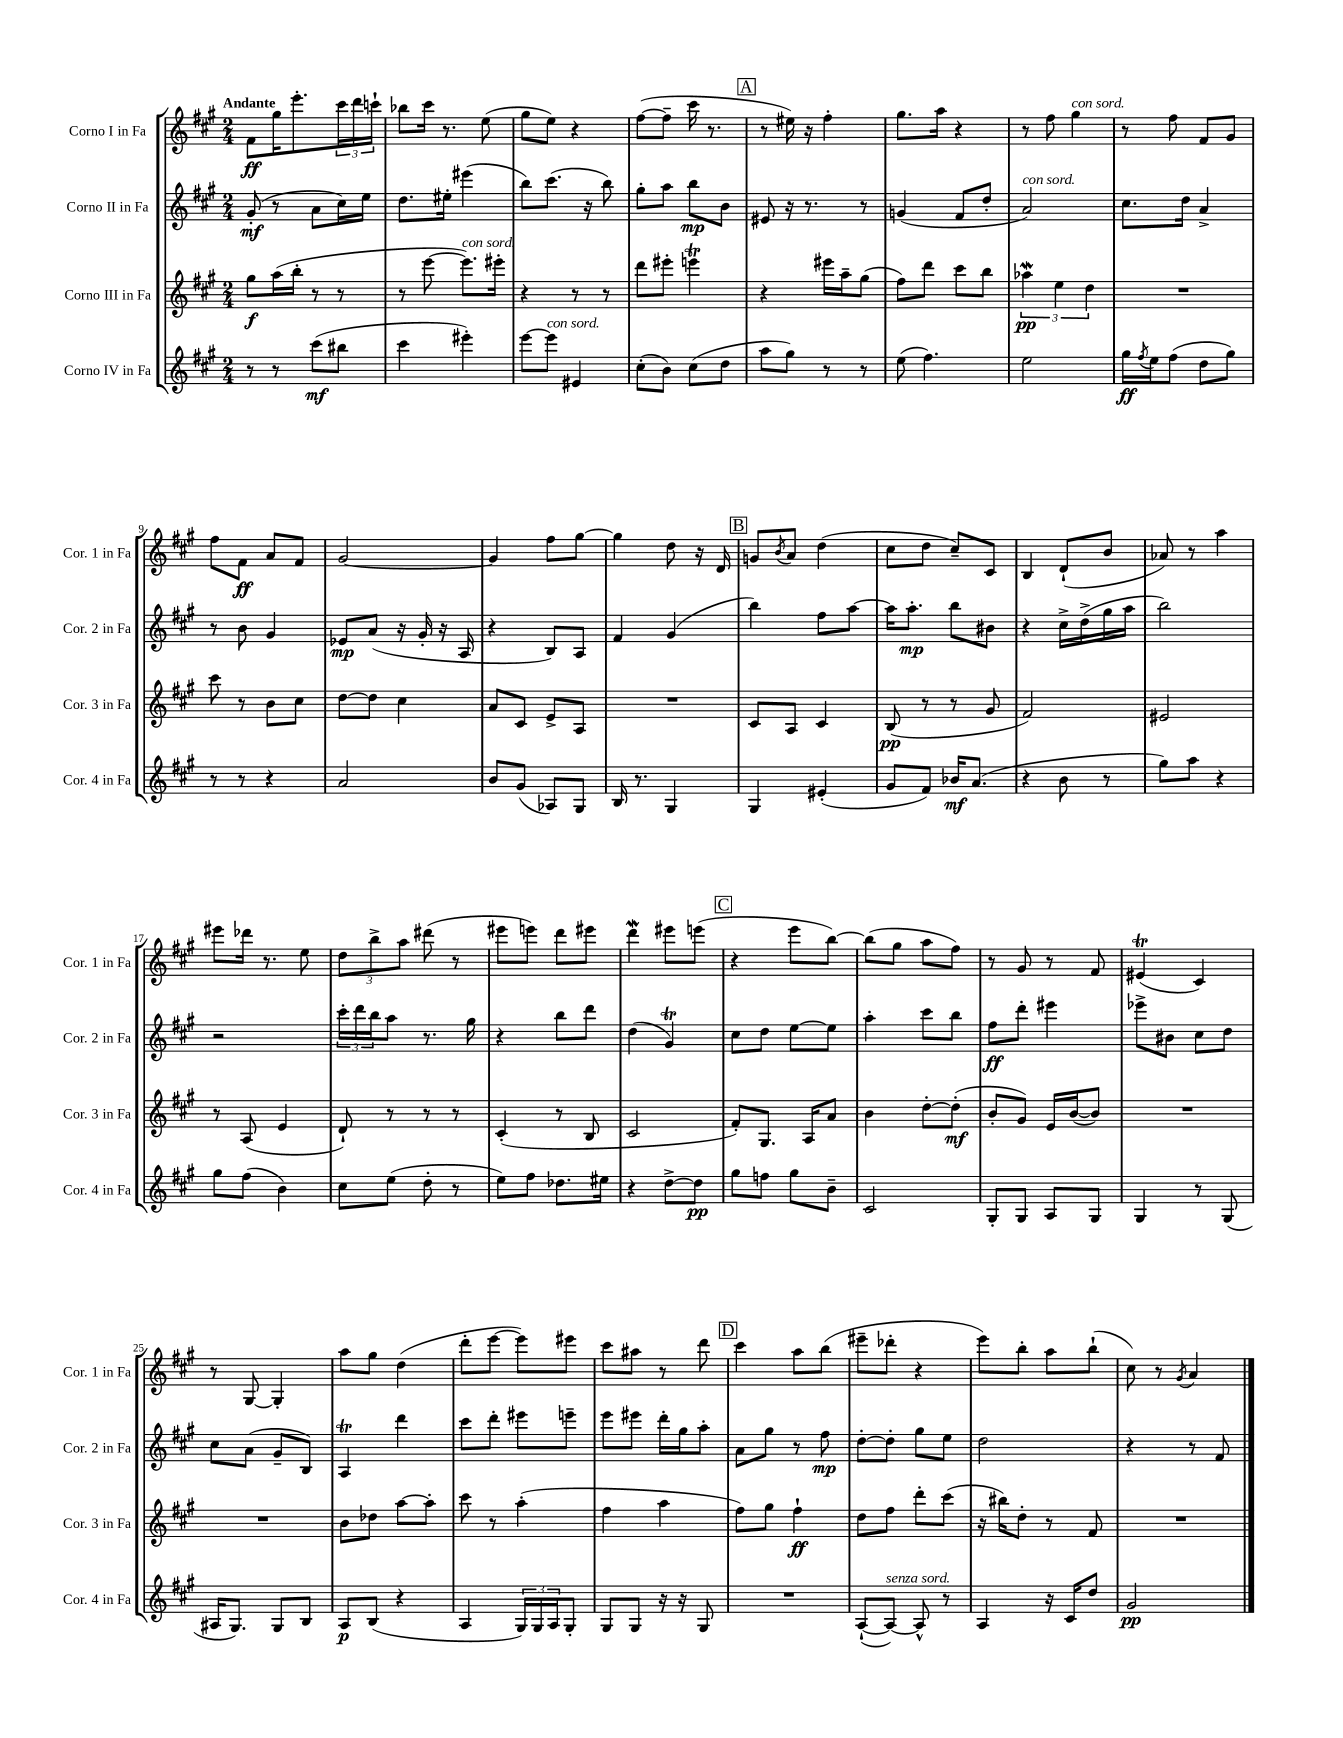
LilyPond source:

<<
\new StaffGroup <<
\new Staff = "s0" \with { instrumentName = "Corno I in Fa" shortInstrumentName = "Cor. 1 in Fa" } {
    \clef treble \key a \major \numericTimeSignature \time 2/4 \tempo "Andante"
    fis'8\ff gis''16 e'''8.-. \tuplet 3/2 { cis'''16 d'''16 c'''16-! } |
    bes''8 cis'''16 r8. e''8( |
    gis''8 e''8) r4 |
    fis''8~( fis''8-- cis'''16 r8. |
    \mark \markup { \box "A" } r8 eis''16) r16 fis''4-. |
    gis''8. a''16 r4 |
    r8 fis''8 gis''4^\markup { \italic "con sord." } |
    r8 fis''8 fis'8 gis'8 |
    fis''8 fis'8\ff a'8 fis'8 |
    gis'2~ |
    gis'4 fis''8 gis''8~ |
    gis''4 d''8 r16 d'16 |
    \mark \markup { \box "B" } g'8 \acciaccatura { b'8 } a'8 d''4( |
    cis''8 d''8 cis''8--) cis'8 |
    b4 d'8-!( b'8 |
    aes'8) r8 a''4 |
    eis'''8 des'''16 r8. e''8 |
    \tuplet 3/2 { d''8 b''8-> a''8 } dis'''8( r8 |
    eis'''8 e'''8) d'''8 eis'''8 |
    d'''4\mordent eis'''8 e'''8( |
    \mark \markup { \box "C" } r4 e'''8 b''8~) |
    b''8( gis''8 a''8 fis''8) |
    r8 gis'8 r8 fis'8 |
    eis'4\trill( cis'4) |
    r8 gis8~ gis4-. |
    a''8 gis''8 d''4( |
    d'''8-. e'''8~ e'''8) eis'''8 |
    cis'''8 ais''8 r8 d'''8 |
    \mark \markup { \box "D" } cis'''4 a''8 b''8( |
    eis'''8-- des'''8-. r4 |
    e'''8) b''8-. a''8 b''8-!( |
    cis''8) r8 \acciaccatura { gis'8 } a'4 \bar "|." |
}
\new Staff = "s1" \with { instrumentName = "Corno II in Fa" shortInstrumentName = "Cor. 2 in Fa" } {
    \clef treble \key a \major \numericTimeSignature \time 2/4
    gis'8-.\mf( r8 a'8 cis''16) e''16 |
    d''8. eis''16-. eis'''4( |
    b''8) cis'''8.( r16 b''8) |
    gis''8-. a''8 b''8\mp b'8 |
    \mark \markup { \box "A" } eis'8 r16 r8. r8 |
    g'4( fis'8 d''8-. |
    a'2^\markup { \italic "con sord." }) |
    cis''8. d''16 a'4-> |
    r8 b'8 gis'4 |
    ees'8\mp a'8( r16 gis'16-. r16 a16 |
    r4 b8) a8 |
    fis'4 gis'4( |
    \mark \markup { \box "B" } b''4) fis''8 a''8~ |
    a''16 a''8.-.\mp b''8 bis'8 |
    r4 cis''16-> d''16->( gis''16 a''16 |
    b''2) |
    r2 |
    \tuplet 3/2 { cis'''16-. d'''16 b''16 } a''8 r8. gis''16 |
    r4 b''8 d'''8 |
    d''4( gis'4\trill) |
    \mark \markup { \box "C" } cis''8 d''8 e''8~ e''8 |
    a''4-. cis'''8 b''8 |
    fis''8\ff d'''8-. eis'''4 |
    ees'''8-> bis'8 cis''8 d''8 |
    cis''8 a'8( gis'8-- b8) |
    a4\trill d'''4 |
    cis'''8 d'''8-. eis'''8 e'''8-- |
    e'''8 eis'''8 d'''16-. gis''16 a''8-. |
    \mark \markup { \box "D" } a'8 gis''8 r8 fis''8\mp |
    d''8~-. d''8-. gis''8 e''8 |
    d''2 |
    r4 r8 fis'8 \bar "|." |
}
\new Staff = "s2" \with { instrumentName = "Corno III in Fa" shortInstrumentName = "Cor. 3 in Fa" } {
    \clef treble \key a \major \numericTimeSignature \time 2/4
    gis''8\f a''16( b''16-. r8 r8 |
    r8 e'''8~ e'''8.^\markup { \italic "con sord." }) eis'''16-. |
    r4 r8 r8 |
    d'''8 eis'''8-. e'''4\trill |
    \mark \markup { \box "A" } r4 eis'''16 a''16-- gis''8( |
    fis''8) d'''8 cis'''8 b''8 |
    \tuplet 3/2 { aes''4\mordent\pp e''4 d''4 } |
    R2 |
    cis'''8 r8 b'8 cis''8 |
    d''8~ d''8 cis''4 |
    a'8 cis'8 e'8-> a8 |
    R2 |
    \mark \markup { \box "B" } cis'8 a8 cis'4 |
    b8\pp( r8 r8 gis'8 |
    fis'2) |
    eis'2 |
    r8 a8( e'4 |
    d'8-!) r8 r8 r8 |
    cis'4-.( r8 b8 |
    cis'2 |
    \mark \markup { \box "C" } fis'8-.) gis8. a16 a'8 |
    b'4 d''8~-. d''8-.\mf( |
    b'8-. gis'8) e'16 b'16~( b'8) |
    R2 |
    R2 |
    b'8 des''8 a''8~ a''8-. |
    cis'''8 r8 a''4-.( |
    fis''4 a''4 |
    \mark \markup { \box "D" } fis''8) gis''8 fis''4-!\ff |
    d''8 fis''8 d'''8-. cis'''8( |
    r16 bis''16) d''8-. r8 fis'8 |
    R2 \bar "|." |
}
\new Staff = "s3" \with { instrumentName = "Corno IV in Fa" shortInstrumentName = "Cor. 4 in Fa" } {
    \clef treble \key a \major \numericTimeSignature \time 2/4
    r8 r8 cis'''8\mf( bis''8 |
    cis'''4 eis'''4-.) |
    e'''8~ e'''8^\markup { \italic "con sord." } eis'4 |
    cis''8-.( b'8) cis''8( d''8 |
    \mark \markup { \box "A" } a''8 gis''8) r8 r8 |
    e''8( fis''4.) |
    e''2 |
    gis''16\ff \acciaccatura { fis''8 } e''16 fis''8( d''8 gis''8) |
    r8 r8 r4 |
    a'2 |
    b'8 gis'8( aes8) gis8 |
    b16 r8. gis4 |
    \mark \markup { \box "B" } gis4 eis'4-.( |
    gis'8 fis'8) bes'16\mf a'8.( |
    r4 b'8 r8 |
    gis''8) a''8 r4 |
    gis''8 fis''8( b'4) |
    cis''8 e''8( d''8-. r8 |
    e''8) fis''8 des''8. eis''16 |
    r4 d''8~-> d''8\pp |
    \mark \markup { \box "C" } gis''8 f''8 gis''8 b'8-- |
    cis'2 |
    gis8-. gis8 a8 gis8 |
    gis4 r8 gis8( |
    ais16 gis8.) gis8 b8 |
    a8\p b8( r4 |
    a4 \tuplet 3/2 { gis16) gis16 a16 } gis8-. |
    gis8 gis8 r16 r16 gis8 |
    \mark \markup { \box "D" } R2 |
    a8~-!( a8~^\markup { \italic "senza sord." }) a8-^ r8 |
    a4 r16 cis'16 d''8 |
    gis'2\pp \bar "|." |
}
>>
>>
